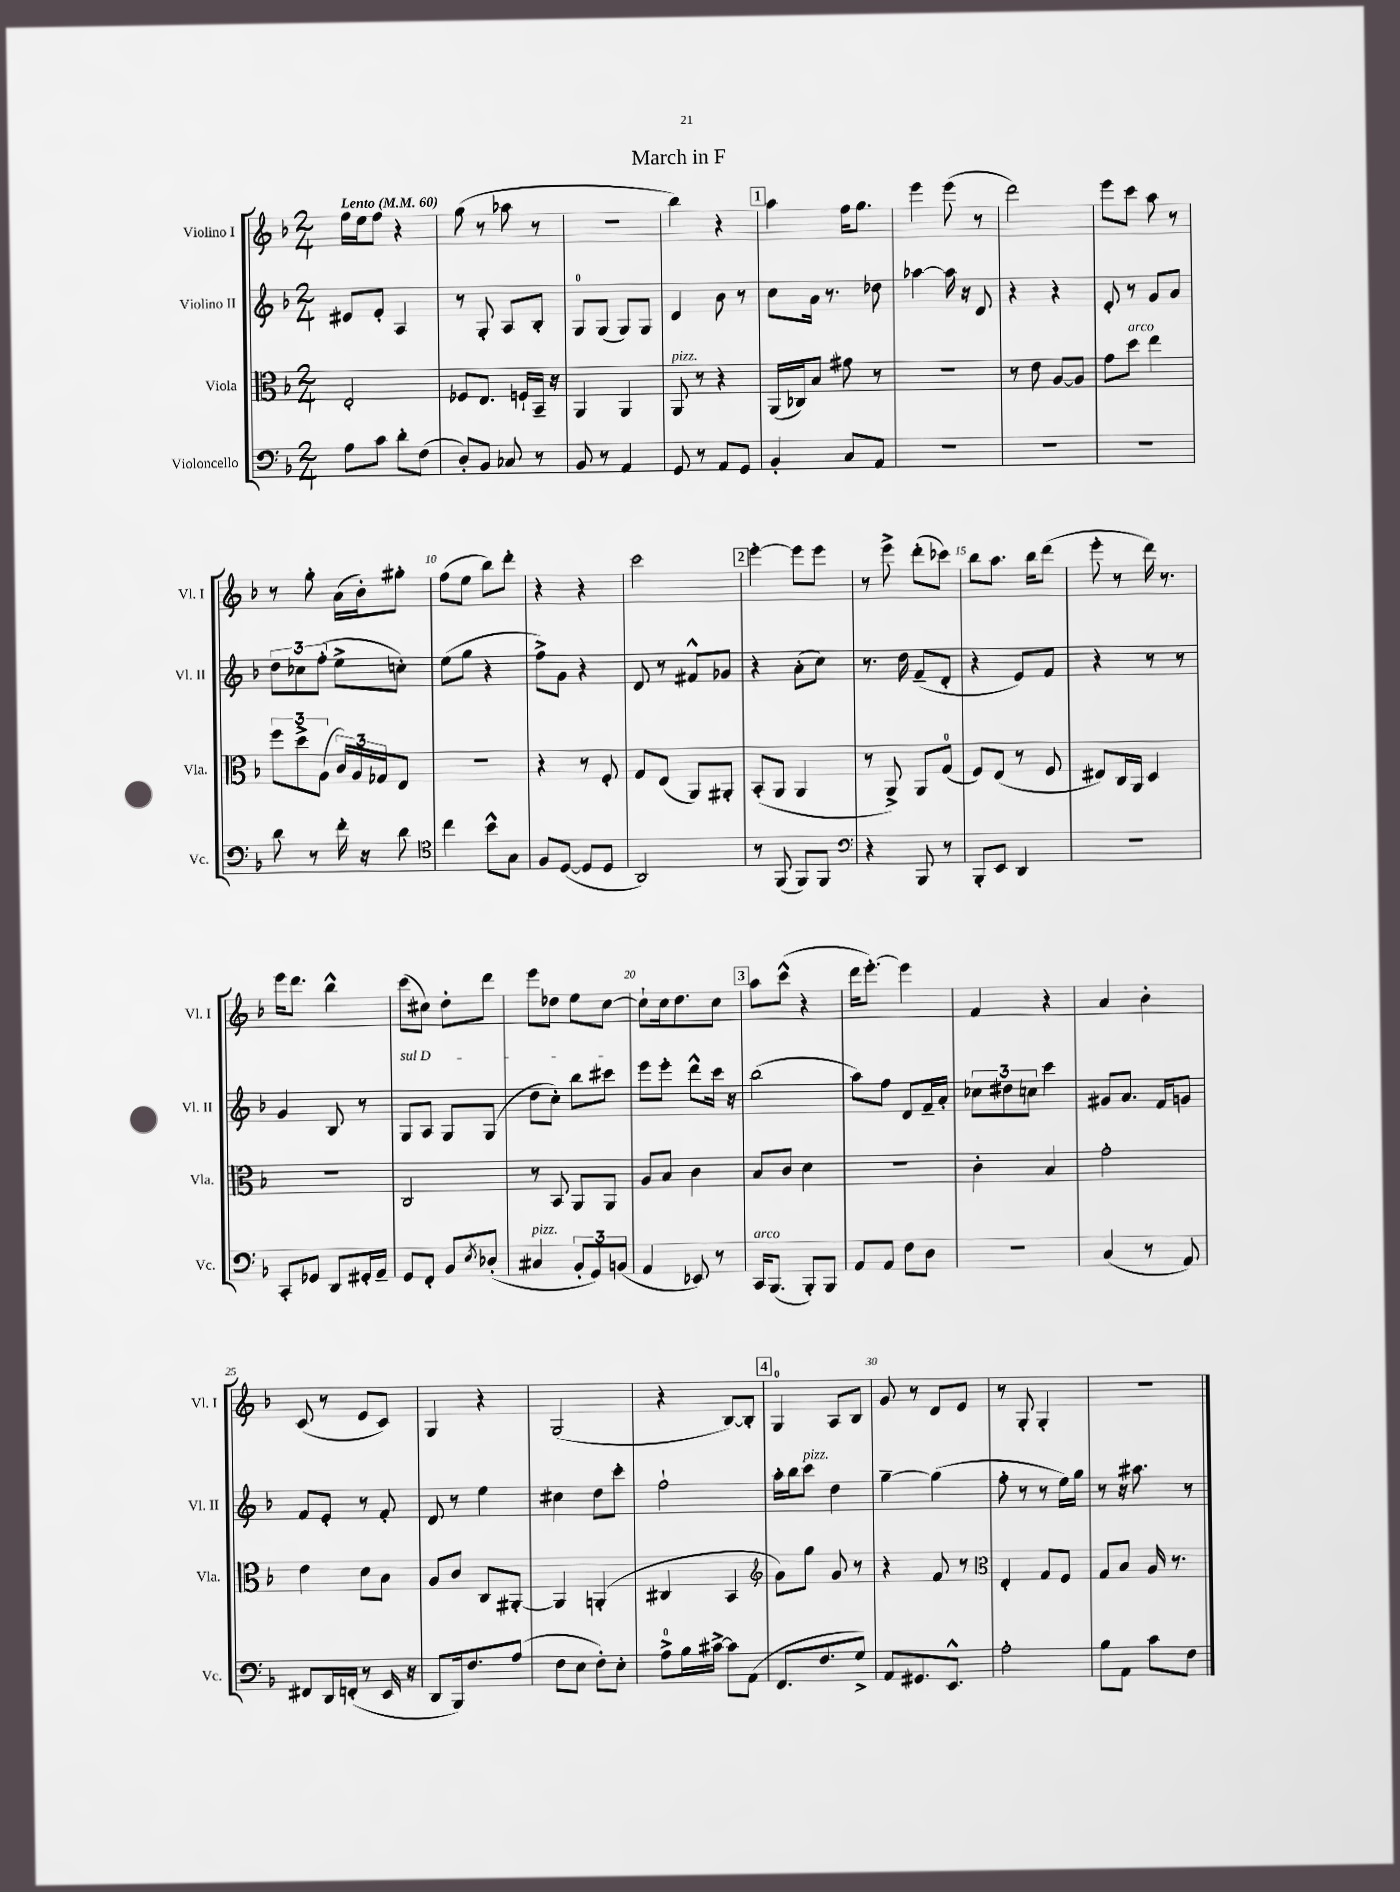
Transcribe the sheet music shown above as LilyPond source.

\header { title = "March in F" }
<<
\new StaffGroup <<
\new Staff = "s0" \with { instrumentName = "Violino I" shortInstrumentName = "Vl. I" } {
    \clef treble \key f \major \numericTimeSignature \time 2/4 \tempo "Lento" 4 = 60
    f''16 e''16 f''8 r4 |
    g''8( r8 aes''8 r8 |
    R2 |
    bes''4) r4 |
    \mark \markup { \box "1" } a''4 f''16 g''8. |
    e'''4 e'''8( r8 |
    d'''2) |
    e'''8 c'''8 a''8 r8 |
    r8 g''8-. a'16( bes'16-.) gis''8-. |
    f''8( e''8 bes''8) d'''8-. |
    r4 r4 |
    c'''2 |
    \mark \markup { \box "2" } e'''4~-. e'''8 e'''8 |
    r8 e'''8-> d'''8-.( ces'''8) |
    bes''8 a''8. bes''16 d'''8( |
    e'''8-. r8 d'''16) r8. |
    e'''16 d'''8. bes''4-^ |
    c'''8( cis''8) d''8-. d'''8 |
    e'''8 des''8 e''8 c''8~ |
    c''8-! c''16 d''8. c''8 |
    \mark \markup { \box "3" } a''8 c'''8-^( r4 |
    d'''16 e'''8.~-.) e'''4 |
    f'4 r4 |
    a'4 bes'4-. |
    c'8( r8 e'8 c'8) |
    g4 r4 |
    g2( |
    r4 bes8~) bes8-. |
    \mark \markup { \box "4" } g4-0 a8 bes8 |
    g'8 r8 d'8 e'8 |
    r8 g8-. g4-. |
    R2 \bar "|." |
}
\new Staff = "s1" \with { instrumentName = "Violino II" shortInstrumentName = "Vl. II" } {
    \clef treble \key f \major \numericTimeSignature \time 2/4
    eis'8 f'8-. a4 |
    r8 g8-. a8 bes8-. |
    g8-0 g8( g8) g8 |
    d'4 bes'8 r8 |
    \mark \markup { \box "1" } c''8 a'16 r8. des''8 |
    aes''4~ aes''16 r16 d'8 |
    r4 r4 |
    e'8-. r8 g'8 a'8 |
    \tuplet 3/2 { d''8 ces''8 f''8-.( } e''8-> c''8-.) |
    e''8( g''8 r4 |
    f''8->) g'8 r4 |
    d'8 r8 fis'8-^ ges'8 |
    \mark \markup { \box "2" } r4 a'8-.( c''8) |
    r8. d''16 f'8--( d'8-. |
    r4 e'8) f'8 |
    r4 r8 r8 |
    g'4 bes8 r8 |
    \once \override TextSpanner.bound-details.left.text = \markup { \italic "sul D" } g8\startTextSpan a8 g8 g8( |
    d''8 c''8-.) bes''8 cis'''8\stopTextSpan |
    e'''8 e'''8-. d'''8-^ c'''16 r16 |
    \mark \markup { \box "3" } bes''2( |
    a''8) f''8 d'8 f'16-- a'16-. |
    \tuplet 3/2 { ces''8 dis''8 c''8 } c'''4 |
    gis'8 a'8. f'16 g'8 |
    f'8 e'8-. r8 f'8-. |
    d'8 r8 e''4 |
    cis''4 d''8 c'''8-. |
    f''2-! |
    \mark \markup { \box "4" } a''16-. bes''16 c'''8^\markup { \italic "pizz." } d''4 |
    g''4~-- g''4( |
    f''8-. r8 r8 e''16) g''16 |
    r8 r16 ais''8. r8 \bar "|." |
}
\new Staff = "s2" \with { instrumentName = "Viola" shortInstrumentName = "Vla." } {
    \clef alto \key f \major \numericTimeSignature \time 2/4
    e2-. |
    fes8 e8. f16-! bes,16-- r16 |
    a,4 a,4 |
    a,8^\markup { \italic "pizz." } r8 r4 |
    \mark \markup { \box "1" } a,16( ces16) bes8 gis'8 r8 |
    R2 |
    r8 e'8 a8~ a8 |
    g'8 d''8^\markup { \italic "arco" } e''4 |
    \tuplet 3/2 { f''8 d''8-> a8( } \tuplet 3/2 { c'16) a16 ges16 } e8 |
    R2 |
    r4 r8 f8-. |
    g8 e8( a,8) ais,8-. |
    \mark \markup { \box "2" } bes,8-.( a,8 a,4 |
    r8 a,8->) a,8 g8-0( |
    f8) e8( r8 f8 |
    eis8) c16 a,16 d4 |
    R2 |
    c2 |
    r8 bes,8 a,8 a,8 |
    a8 bes8 c'4 |
    \mark \markup { \box "3" } bes8 c'8 d'4 |
    r2 |
    c'4-. bes4 |
    g'2-. |
    e'4 d'8 bes8 |
    a8 c'8 c8 ais,8~-. |
    ais,4 a,4-.( |
    cis4 bes,4 |
    \mark \markup { \box "4" } \clef treble g'8) g''8 g'8 r8 |
    r4 f'8 r8 |
    \clef alto e4-. g8 f8 |
    g8 bes8 a16 r8. \bar "|." |
}
\new Staff = "s3" \with { instrumentName = "Violoncello" shortInstrumentName = "Vc." } {
    \clef bass \key f \major \numericTimeSignature \time 2/4
    a8 c'8 d'8-. f8( |
    d8-.) bes,8 ces8 r8 |
    bes,8 r8 a,4 |
    g,8 r8 a,8 g,8 |
    \mark \markup { \box "1" } bes,4-. c8 a,8 |
    R2 |
    R2 |
    R2 |
    d'8 r8 f'16-. r16 d'8 |
    \clef tenor c''4 bes'8-^ g8 |
    f8 d8~( d8 d8 |
    a,2) |
    \mark \markup { \box "2" } r8 f,8( f,8) f,8 |
    \clef bass r4 bes,,8 r8 |
    bes,,8-. e,8 d,4 |
    r2 |
    c,8-. ges,8 d,8 gis,16-. a,16-- |
    g,8 f,8-. bes,8 \acciaccatura { e8 } des8-.( |
    cis4^\markup { \italic "pizz." } \tuplet 3/2 { bes,8-. g,8) b,8( } |
    a,4 ees,8) r8 |
    \mark \markup { \box "3" } c,16^\markup { \italic "arco" } bes,,8.( bes,,8-.) bes,,8 |
    a,8 a,8 f8 d8 |
    r2 |
    c4( r8 a,8) |
    fis,8 d,16 f,16-.( r8 e,16 r16 |
    d,8 bes,,16) f8. a8( |
    f8 e8 f8-.) e8-. |
    a8-0-> bes16 cis'16~-> cis'8 a,8( |
    \mark \markup { \box "4" } f,8. f8. g8->) |
    a,8 gis,8. e,8.-^ |
    a2-. |
    bes8 a,8 c'8 f8 \bar "|." |
}
>>
>>
\layout { \context { \Score \override BarNumber.break-visibility = ##(#f #t #t) barNumberVisibility = #(every-nth-bar-number-visible 5) } }
